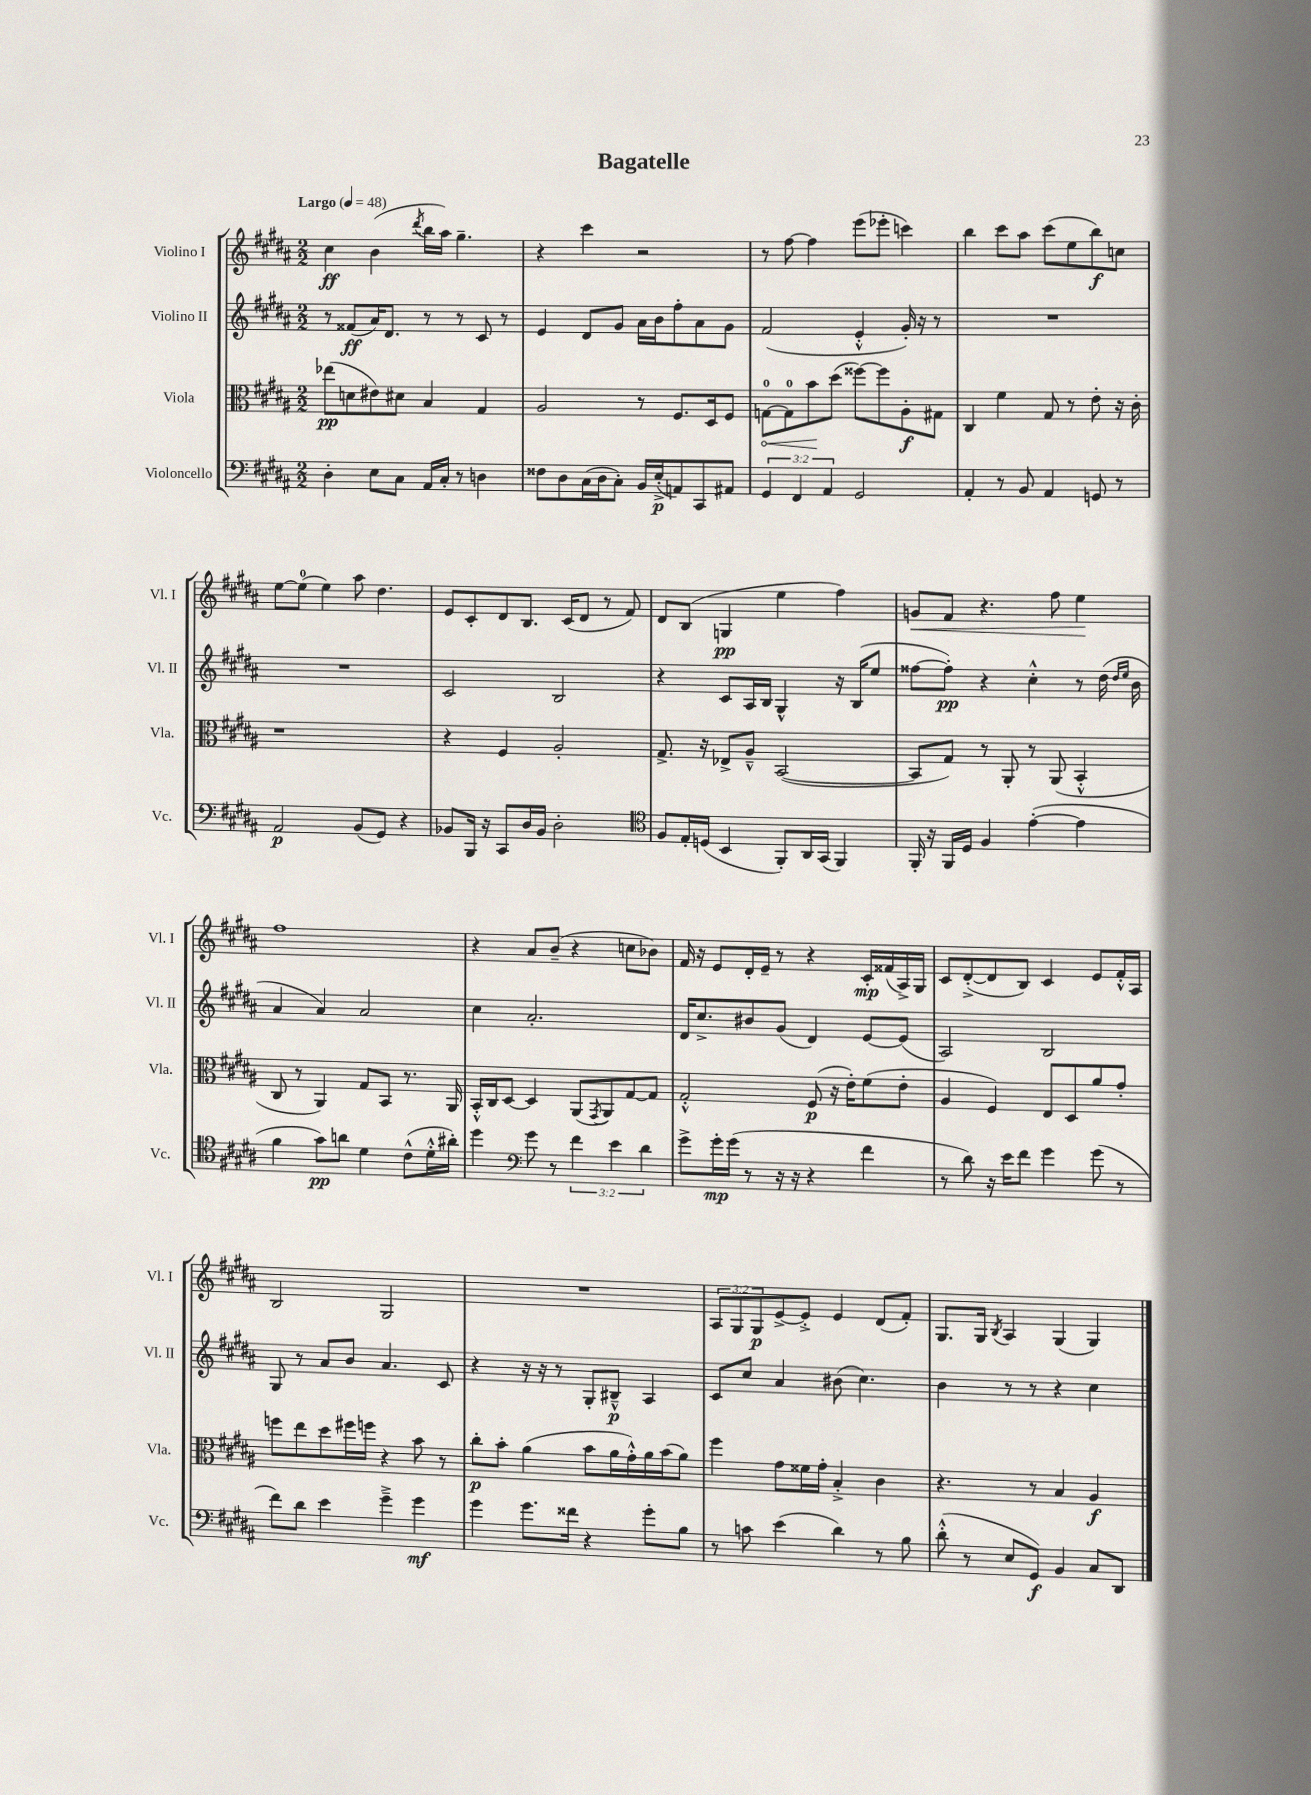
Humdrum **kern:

**kern	**dynam	**kern	**dynam	**kern	**dynam	**kern	**dynam
*part4	*part4	*part3	*part3	*part2	*part2	*part1	*part1
*staff4	*staff4	*staff3	*staff3	*staff2	*staff2	*staff1	*staff1
*I"Violoncello	*	*I"Viola	*	*I"Violino II	*	*I"Violino I	*
*I'Vc.	*	*I'Vla.	*	*I'Vl. II	*	*I'Vl. I	*
*clefF4	*	*clefC3	*	*clefG2	*	*clefG2	*
*k[f#c#g#d#a#]	*	*k[f#c#g#d#a#]	*	*k[f#c#g#d#a#]	*	*k[f#c#g#d#a#]	*
*M2/2	*	*M2/2	*	*M2/2	*	*M2/2	*
*MM48	*	*MM48	*	*MM48	*	*MM48	*
=1	=1	=1	=1	=1	=1	=1	=1
!	!	!	!	!	!	!LO:TX:a:B:t=Largo	!
4D#'\	.	(8ee-X\L	pp	8r	.	4cc#\	ff
.	.	8dn\	.	(8f##X/L	ff	.	.
8E\L	.	8e#X\)	.	16a#/K)	.	(4b\	.
.	.	.	.	8.d#/J	.	.	.
8C#\J	.	8d#X\J	.	.	.	.	.
.	.	.	.	.	.	8qddd#/	.
16AA#/LL	.	4B/	.	8r	.	16bb\LL	.
16C#'/JJ	.	.	.	.	.	16aa#\JJ)	.
8r	.	.	.	8r	.	4.gg#~\	.
4Dn\	.	4G#/	.	8c#/	.	.	.
.	.	.	.	8r	.	.	.
=2	=2	=2	=2	=2	=2	=2	=2
8F##X\L	.	2A#/	.	4e/	.	4r	.
8D#\	.	.	.	.	.	.	.
(16C#\L	.	.	.	8d#/L	.	4ccc#\	.
16D#\J	.	.	.	.	.	.	.
8C#'\J)	.	.	.	8g#/J	.	.	.
16BB/LL	.	8r	.	16a#\LL	.	2r	.
(16E'^/J	p	.	.	16b\J	.	.	.
8AAn/)	.	8.F#/L	.	8ff#'\	.	.	.
8CC#/	.	.	.	8a#\	.	.	.
.	.	16D#/k	.	.	.	.	.
8AA#X/J	.	8F#/J	.	8g#\J	.	.	.
=3	=3	=3	=3	=3	=3	=3	=3
!	!	!	!LO:HP:b	!	!	!	!
6GG#/	.	[8Gn\L	<	(2f#/	.	8r	.
.	.	8G\]	.	.	.	[8ff#\	.
6FF#/	.	.	.	.	.	.	.
.	.	8b\	.	.	.	4ff#\]	.
6AA#/	.	.	.	.	.	.	.
.	.	(8dd#\J	[	.	.	.	.
2GG#/	.	[8ff##X\L)	.	4e'^^/	.	(8eee\L	.
.	.	8ff##\]	.	.	.	8eee-X'\J	.
.	.	8A#'\	f	16g#'/)	.	4cccn\)	.
.	.	.	.	16r	.	.	.
.	.	8G#X\J	.	8r	.	.	.
=4	=4	=4	=4	=4	=4	=4	=4
4AA#'/	.	4C#/	.	1r	.	4bb\	.
8r	.	4f#\	.	.	.	8ccc#\L	.
8BB/	.	.	.	.	.	8aa#\J	.
4AA#/	.	8G#/	.	.	.	(8ccc#\L	.
.	.	8r	.	.	.	8ee\	.
8GGn/	.	8e'\	.	.	.	8bb\)	f
8r	.	16r	.	.	.	8ccn\J	.
.	.	16c#'\	.	.	.	.	.
!!LO:LB:g=z
=5	=5	=5	=5	=5	=5	=5	=5
2AA#/	p	1r	.	1r	.	[8ee\L	.
.	.	.	.	.	.	(8ee\J]	.
.	.	.	.	.	.	4ee\)	.
(8BB/L	.	.	.	.	.	8aa#\	.
8GG#/J)	.	.	.	.	.	4.dd#\	.
4r	.	.	.	.	.	.	.
=6	=6	=6	=6	=6	=6	=6	=6
8BB-X/L	.	4r	.	2c#/	.	8e/L	.
16BBB/Jk	.	.	.	.	.	8c#'/	.
16r	.	.	.	.	.	.	.
8CC#/L	.	4F#/	.	.	.	8d#/	.
16D#/L	.	.	.	.	.	8.B/J	.
16BB-/JJ	.	.	.	.	.	.	.
2D#'\	.	2A#'/	.	2B/	.	.	.
.	.	.	.	.	.	(16c#/KL	.
.	.	.	.	.	.	8d#/J	.
.	.	.	.	.	.	8r	.
.	.	.	.	.	.	8f#/)	.
=7	=7	=7	=7	=7	=7	=7	=7
*clefC4	*	*	*	*	*	*	*
8F#/L	.	8.G#^/	.	4r	.	8d#/L	.
16E'/L	.	.	.	.	.	(8B/J	.
(16Dn/JJ	.	16r	.	.	.	.	.
4BB/	.	8E-X^/L	.	8c#/L	.	4Gn/	pp
.	.	8A#~^^/J	.	16A#/L	.	.	.
.	.	.	.	16B/JJ	.	.	.
8FF#'/L)	.	([2BB/	.	4G#^^/	.	4ee\	.
16AA#/L	.	.	.	.	.	.	.
(16GG#/JJ	.	.	.	.	.	.	.
4FF#/)	.	.	.	16r	.	4ff#\)	.
.	.	.	.	(16B/KL	.	.	.
.	.	.	.	8ee/J	.	.	.
=8	=8	=8	=8	=8	=8	=8	=8
!	!	!	!	!	!	!	!LO:HP:b
16FF#'/	.	8BB/L]	.	[8ff##X\L	.	8gn/L	<
16r	.	.	.	.	.	.	.
16FF#/LL	.	8G#/J)	.	8ff##'\J])	pp	8f#/J	.
16D#/JJ	.	.	.	.	.	.	.
4F#/	.	8r	.	4r	.	4.r	.
.	.	8AA#'/	.	.	.	.	.
([4e'\	.	8r	.	4cc#'^^\	.	.	.
.	.	(8AA#/	.	.	.	8ff#\	.
4e\]	.	4BB'^^/	.	8r	.	4ee\	.
.	.	.	.	(16dd#\	.	.	.
.	.	.	.	16qqdd#/LL	.	.	.
.	.	.	.	16qqee/JJ	.	.	.
.	.	.	.	16b\	.	.	.
.	.	.	.	.	.	.	[
!!LO:LB:g=z
=9	=9	=9	=9	=9	=9	=9	=9
4f#\	.	8C#/	.	4a#/	.	1ff#	.
.	.	8r	.	.	.	.	.
8g#\L)	pp	4AA#/)	.	4a#/)	.	.	.
8an\J	.	.	.	.	.	.	.
4d#\	.	8G#/L	.	2a#/	.	.	.
.	.	8BB/J	.	.	.	.	.
(8c#^^\L	.	8.r	.	.	.	.	.
16d#'^^\L	.	.	.	.	.	.	.
16a#X'\JJ)	.	16AA#/	.	.	.	.	.
=10	=10	=10	=10	=10	=10	=10	=10
4dd#\	.	16BB'^^/LL	.	4cc#\	.	4r	.
.	.	16C#/J	.	.	.	.	.
.	.	[8D#/J	.	.	.	.	.
*clefF4	*	*	*	*	*	*	*
8g#\	.	4D#/]	.	2.a#'/	.	8a#/L	.
8r	.	.	.	.	.	(8b~/J	.
6f#\	.	(8AA#/L	.	.	.	4r	.
.	.	8qGG#/	.	.	.	.	.
.	.	8AA#/)	.	.	.	.	.
6e\	.	.	.	.	.	.	.
.	.	[8G#/	.	.	.	8ccn\L	.
6d#\	.	.	.	.	.	.	.
.	.	8G#/J]	.	.	.	8b-X\J)	.
=11	=11	=11	=11	=11	=11	=11	=11
8g#^\L	.	2G#'^^/	.	16d#/KL	.	16f#/	.
.	.	.	.	8.cc#^/	.	16r	.
16g#'\L	mp	.	.	.	.	8e/L	.
(16g#\JJ	.	.	.	.	.	.	.
8r	.	.	.	8b#X/	.	16d#'/L	.
.	.	.	.	.	.	16e~/JJ	.
16r	.	.	.	(8g#/J	.	8r	.
16r	.	.	.	.	.	.	.
4r	.	(8F#/	p	4d#/)	.	4r	.
.	.	16r	.	.	.	.	.
.	.	16e'\KL)	.	.	.	.	.
4f#\	.	(8f#\	.	[8e/L	.	16c#'/LL	mp
.	.	.	.	.	.	(16f##X/	.
.	.	8e'\J	.	(8e/J]	.	16A#^/)	.
.	.	.	.	.	.	16G#/JJ	.
=12	=12	=12	=12	=12	=12	=12	=12
8r	.	4A#/	.	2A#/)	.	8c#/L	.
8d#\)	.	.	.	.	.	([8d#'^/	.
16r	.	4F#/)	.	.	.	8d#/]	.
16e\KL	.	.	.	.	.	.	.
8f#\J	.	.	.	.	.	8B/J)	.
4g#\	.	8E/L	.	2B/	.	4c#/	.
.	.	8D#/	.	.	.	.	.
(8g#\	.	8a#/	.	.	.	8e/L	.
8r	.	8g#'/J	.	.	.	16f#'^^/L	.
.	.	.	.	.	.	16A#/JJ	.
!!LO:LB:g=z
=13	=13	=13	=13	=13	=13	=13	=13
8f#\L)	.	8ffn\L	.	8G#/	.	2B/	.
8d#\J	.	8ee\	.	8r	.	.	.
4e\	.	8dd#\	.	8a#/L	.	.	.
.	.	16ff#X\L	.	8b/J	.	.	.
.	.	16ffn\JJ	.	.	.	.	.
4g#~^\	.	4r	.	4.a#/	.	2G#/	.
4g#\	mf	8b\	.	.	.	.	.
.	.	8r	.	8c#/	.	.	.
=14	=14	=14	=14	=14	=14	=14	=14
4g#\	.	8cc#'\L	p	4r	.	1r	.
.	.	8b'\J	.	.	.	.	.
8.g#\L	.	(4a#\	.	16r	.	.	.
.	.	.	.	16r	.	.	.
.	.	.	.	8r	.	.	.
16f##X\Jk	.	.	.	.	.	.	.
4r	.	8b\L	.	8G#'/L	.	.	.
.	.	16a#\L	.	8B#X~^^/J	p	.	.
.	.	16g#'^^\)	.	.	.	.	.
8g#'\L	.	16a#\	.	4A#/	.	.	.
.	.	(16b\J	.	.	.	.	.
8B\J	.	8a#\J)	.	.	.	.	.
=15	=15	=15	=15	=15	=15	=15	=15
8r	.	4ff#\	.	8c#/L	.	12A#/L	.
.	.	.	.	.	.	12G#/	.
8cn\	.	.	.	8cc#/J	.	.	.
.	.	.	.	.	.	12G#/	p
(4e\	.	8g#\L	.	4a#/	.	[8e^/	.
.	.	16f##X\L	.	.	.	8e'^/J]	.
.	.	16g#'\JJ	.	.	.	.	.
4d#\)	.	4B'^/	.	(8b#X\	.	4e/	.
.	.	.	.	4.cc#\)	.	.	.
8r	.	4c#\	.	.	.	(8d#/L	.
8B\	.	.	.	.	.	8f#'/J)	.
=16	=16	=16	=16	=16	=16	=16	=16
(8d#'^^\	.	4.r	.	4b\	.	8.G#/L	.
8r	.	.	.	.	.	.	.
.	.	.	.	.	.	16G#/Jk	.
.	.	.	.	.	.	8qB/	.
8E/L	.	.	.	8r	.	4A#/	.
8GG#/J)	f	8r	.	8r	.	.	.
4BB/	.	4B/	.	4r	.	(4G#/	.
8C#/L	.	4A#/	f	4cc#\	.	4G#/)	.
8DD#/J	.	.	.	.	.	.	.
==	==	==	==	==	==	==	==
*-	*-	*-	*-	*-	*-	*-	*-
